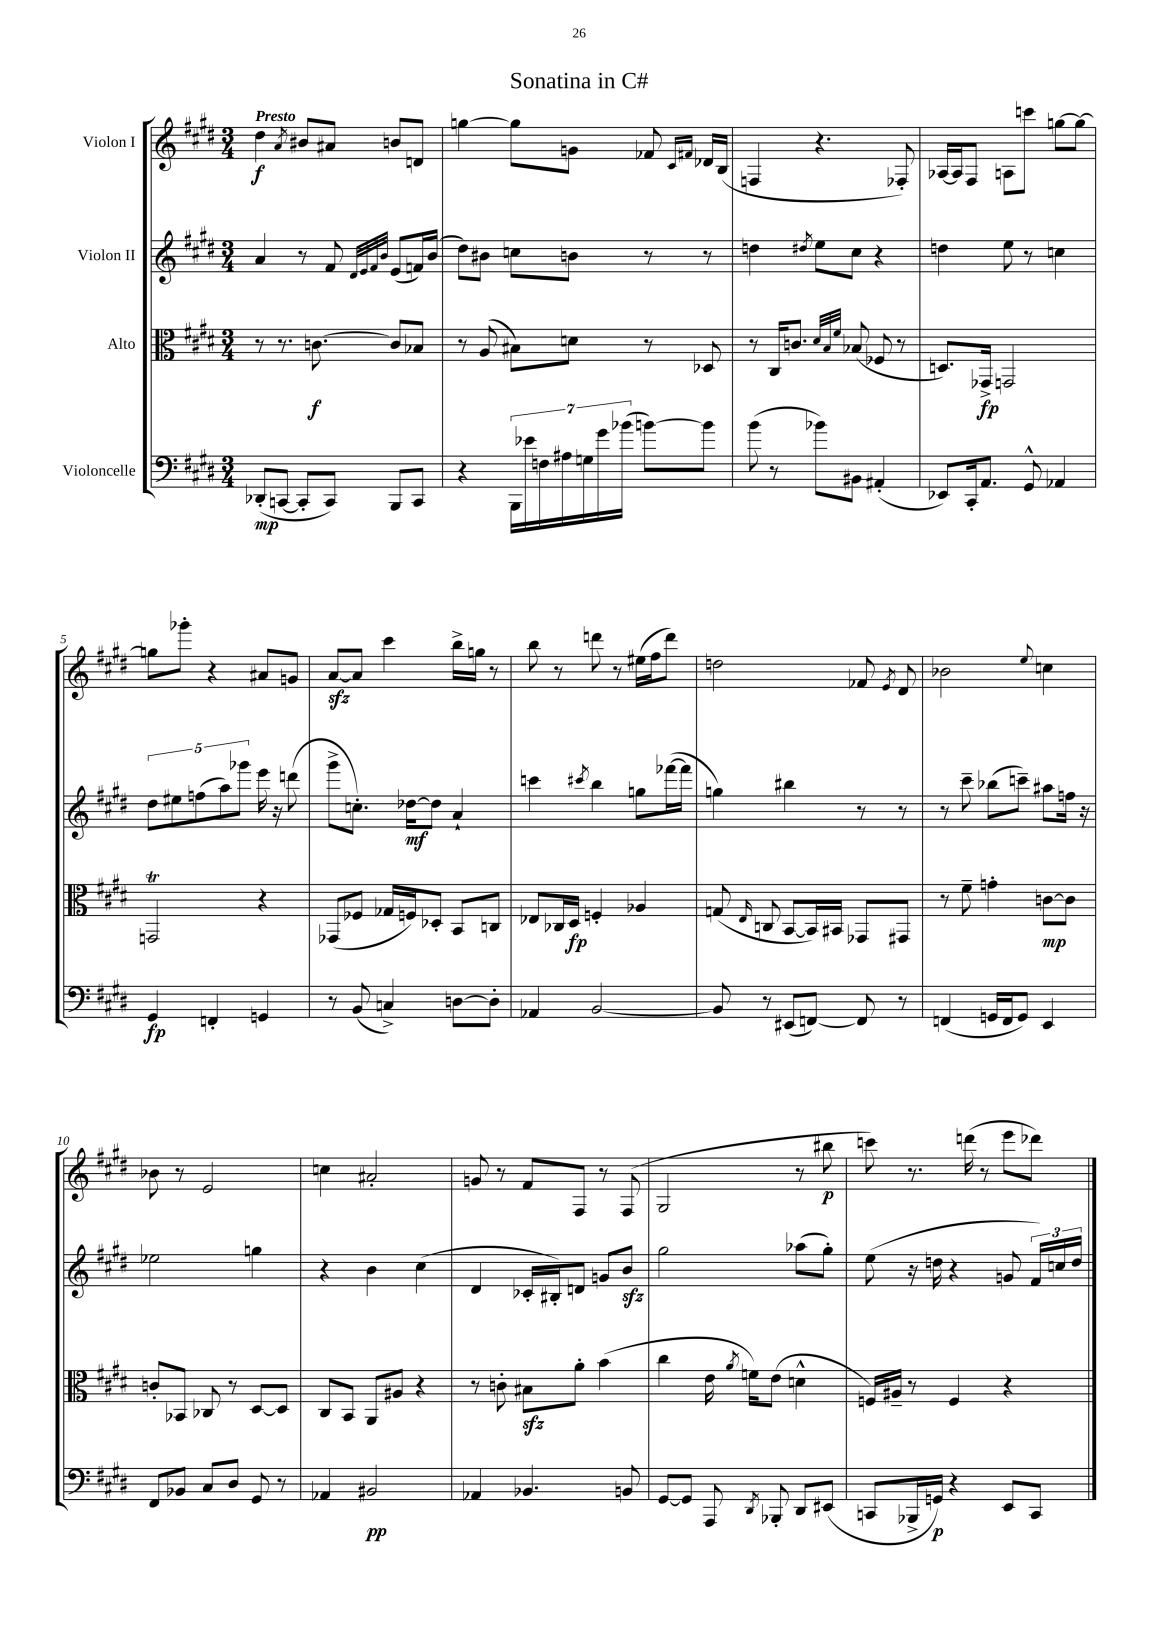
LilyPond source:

\header { title = "Sonatina in C#" }
<<
\new StaffGroup <<
\new Staff = "s0" \with { instrumentName = "Violon I" } {
    \clef treble \key e \major \numericTimeSignature \time 3/4 \tempo "Presto"
    \autoBeamOff dis''4\f \acciaccatura { a'8 } bis'8[ ais'8] b'8[ d'8] |
    g''4~ g''8[ g'8] fes'8 \grace { cis'16[ fis'16] } des'16[ b16]( |
    f4 r4. fes8-.) |
    aes16[~ aes16 fis8] a8[ c'''8] g''8[~ g''8]~ |
    g''8[ ges'''8]-. r4 ais'8[ g'8] |
    a'8[~\sfz a'8] cis'''4 b''16[-> g''16] r8 |
    b''8 r8 d'''8 r8 eis''16[( fis''16 d'''8]) |
    d''2 fes'8 \acciaccatura { e'8 } dis'8 |
    bes'2 \appoggiatura { e''8 } c''4 |
    bes'8 r8 e'2 |
    c''4 ais'2-. |
    g'8 r8 fis'8[ fis8] r8 fis8( |
    gis2 r8 bis''8\p |
    c'''8) r8. d'''16( r8 e'''8[ des'''8]) \bar "|." |
}
\new Staff = "s1" \with { instrumentName = "Violon II" } {
    \clef treble \key e \major \numericTimeSignature \time 3/4
    \autoBeamOff a'4 r8 fis'8 \grace { dis'32[ e'32 fis'32 b'32] } e'8[( f'16) b'16]( |
    dis''8[) bis'8] c''8[ b'8] r8 r8 |
    d''4 \acciaccatura { dis''8 } e''8[ cis''8] r4 |
    d''4 e''8 r8 c''4 |
    \tuplet 5/4 { dis''8[ eis''8 f''8( a''8) ges'''8] } e'''16 r16 d'''8( |
    gis'''8[-> c''8.]-.) des''16[~\mf des''8] a'4-! |
    c'''4 \acciaccatura { cis'''8 } b''4 g''8[ fes'''16~( fes'''16] |
    g''4) bis''4 r8 r8 |
    r8 cis'''8-- bes''8[( c'''8]--) ais''8[ f''16] r16 |
    ees''2 g''4 |
    r4 b'4 cis''4( |
    dis'4 ces'16[-. bis16-.) d'8] g'8[ b'8]\sfz |
    gis''2 aes''8[( gis''8]-.) |
    e''8( r16 d''16 r4 g'8 \tuplet 3/2 { fis'16[) c''16 d''16] } \bar "|." |
}
\new Staff = "s2" \with { instrumentName = "Alto" } {
    \clef alto \key e \major \numericTimeSignature \time 3/4
    \autoBeamOff r8 r8. c'8.~\f c'8[ bes8] |
    r8 a8( bis8[) d'8] r8 des8 |
    r8 cis16[ c'8.] \grace { dis'32[ b32 fis'32] } bes8( fes8 r8 |
    d8.[) ges,16]->\fp g,2 |
    g,2\trill r4 |
    ges,8[( fes8] ges16[ f16) des8]-. b,8[ c8] |
    ees8[ ces16 dis16]\fp f4-. aes4 |
    g8( \grace { e16 } c8 b,8[~ b,16) bis,16] ges,8[ gis,8] |
    r8 fis'8-- g'4-. c'8[~\mp c'8] |
    c'8[-. bes,8] ces8 r8 dis8[~ dis8] |
    cis8[ b,8] a,8[ ais8] r4 |
    r8 c'8-. bis8[\sfz a'8]-. b'4( |
    cis''4 e'16 \acciaccatura { a'8 } f'16[) e'8]( d'4-^ |
    f16[) ais16]-- r8 f4 r4 \bar "|." |
}
\new Staff = "s3" \with { instrumentName = "Violoncelle" } {
    \clef bass \key e \major \numericTimeSignature \time 3/4
    \autoBeamOff des,8[-.\mp( c,8]~ c,8[-. c,8]) b,,8[ c,8] |
    r4 \tuplet 7/4 { b,,16[ ees'16 f16 ais16 g16 gis'16 bes'16]( } b'8[~) b'8] |
    b'8( r8 bes'8[) bis,8] ais,4-.( |
    ees,8[) cis,16-. a,8.] gis,8-^ aes,4 |
    gis,4\fp f,4-. g,4 |
    r8 b,8( c4->) d8[~ d8]-. |
    aes,4 b,2~ |
    b,8 r8 eis,8[( f,8]~) f,8 r8 |
    f,4( g,16[ f,16 g,8]) e,4 |
    fis,8[ bes,8] cis8[ dis8] gis,8 r8 |
    aes,4 bis,2\pp |
    aes,4 bes,4. b,8 |
    gis,8[~ gis,8] a,,8 \acciaccatura { dis,8 } bes,,8-. dis,8[ eis,8]( |
    c,8[ bes,,16-> g,16]\p) r4 e,8[ c,8] \bar "|." |
}
>>
>>
